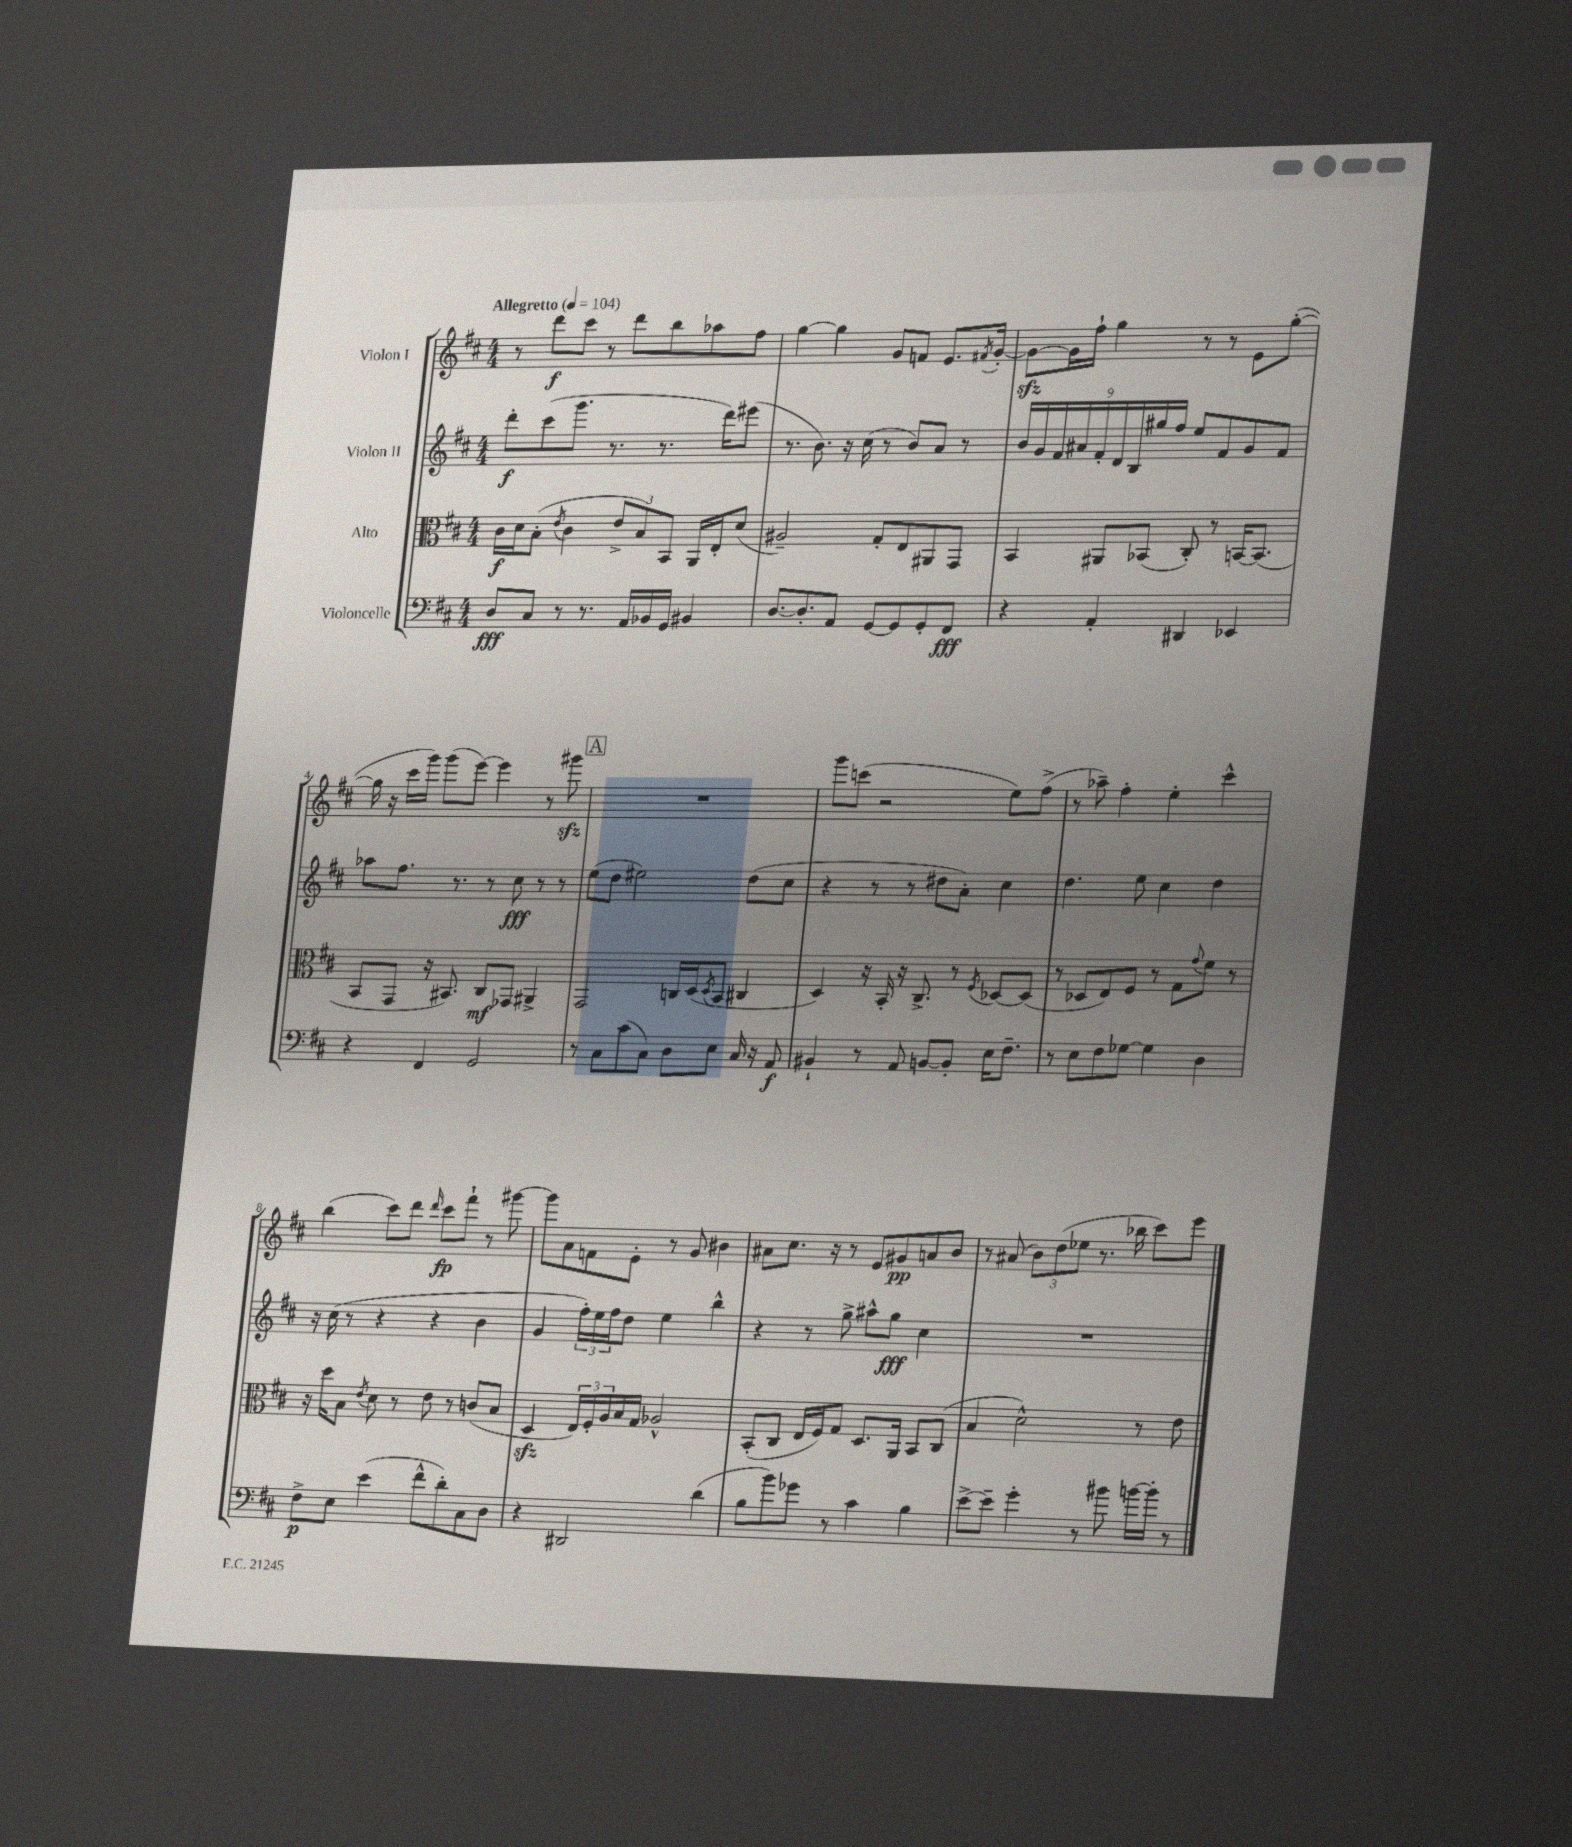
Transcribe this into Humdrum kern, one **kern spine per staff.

**kern	**kern	**kern	**kern
*staff4	*staff3	*staff2	*staff1
*clefF4	*clefC3	*clefG2	*clefG2
*k[f#c#]	*k[f#c#]	*k[f#c#]	*k[f#c#]
*M4/4	*M4/4	*M4/4	*M4/4
*MM104	*MM104	*MM104	*MM104
8D/L	16c#\LL	8ddd'\L	8r
.	16d\J	.	.
8C#/J	(8B'\J	(8ccc#\	8ddd\L
.	8qe/	.	.
8r	4c#\	8.ggg\J	8ccc#\J
8.r	.	.	8r
.	.	8.r	.
.	12e^/L	.	8ddd\L
16AA/LL	.	.	.
.	12B/)	.	.
16BB-/	.	8.r	8bb\
.	12BB/J	.	.
16GG/JJ	.	.	.
4BB#/	16AA/LL	.	8aa-\
.	16E'/J	16ddd\LK)	.
.	(8d/J	(8eee#\J	8ff#\J
=	=	=	=
[8.D/L	2A#~/)	8.r	[4gg\
8.D'/]	.	8.b\)	.
.	.	.	4gg\]
8AA/J	.	16r	.
.	.	(16cc#\	.
[8GG/L	8G'/L	8r	8g/L
8GG/]	8E/	8b/L)	8f/J
8GG'/	8AA#/	8a/J	8.e/L
8FF#/J	8GG/J	8r	.
.	.	.	8qf#/
.	.	.	[16g'/Jk
=	=	=	=
4r	4BB/	18b/LL	8g\_L
.	.	18g/	.
.	.	18f#/	.
.	.	.	16g\]L
.	.	18a#/	.
.	.	.	16ff#`\JJ
.	.	18f#'/	.
4AA'/	8AA#/L	.	4gg\
.	.	18d/	.
.	.	18B/	.
.	(8BB-/J	.	.
.	.	18gg#/	.
.	.	18ff#/JJ	.
4DD#/	8C#'/)	8ee/L	8r
.	8r	8f#/	8r
4EE-/	[16BB/LK	8g/	8e\L
.	(8.BB/]J	.	.
.	.	8f#/J	([8gg'\J
=	=	=	=
4r	8BB/L	8aa-\L	16gg\]
.	.	.	16r
.	8GG/J	8.ff#\J	16ccc#\LL
.	.	.	16ggg\JJ)
4FF#/	16r	.	(8ggg\L
.	8.BB#/)	8.r	.
.	.	.	[8eee\J)
2GG/	8C#/L	8r	4eee\]
.	8GG-/J	8cc#\	.
.	4AA#^/	8r	8r
.	.	8r	8ggg#\
=	=	=	=
8r	2GG/	(8ee\L	1r
8C#\L	.	8dd\J	.
(8c#\	.	2ee#\)	.
8C#\J)	.	.	.
8D\L	16C/LL	.	.
.	(16D/J	.	.
.	8qD/	.	.
8E\J	8BB/J	.	.
16C#/	4C#/	(8dd\L	.
16r	.	.	.
8AA/	.	8cc#\J	.
=	=	=	=
4BB#`/	4D/)	4r	8ggg\L
.	.	.	(8ccc\J
8r	16r	8r	2r
.	16BB'/	.	.
8AA/	16r	8r	.
.	8.C#^/	.	.
[8BB/L	.	8dd#\L	.
8BB'/]J	8r	8a'\J)	.
.	8qF#/	.	.
16E\LK	[8D-/L	4cc#\	8ee\L)
8.F#~\J	.	.	.
.	(8D-/]J	.	(8ff#^\J
=	=	=	=
8r	8r	4.dd\	8r
8E\L	8D-/L	.	8aa-~\)
8F#\	8E/)	.	4ff#'\
[8G-\J	8F#/J	8ee\	.
4G-\]	8r	4cc#\	4ee'\
.	8G\L	.	.
.	8qqg/	.	.
4D\	8f#\J	4dd\	4ccc#^^\
.	8r	.	.
=	=	=	=
8F#^\L	16r	16r	(4bb\
.	16dd\LK	(16cc#\	.
8E\J	8B\J	8r	.
.	8qe/	.	.
(4e\	8d\	4r	8ccc#\L)
.	8r	.	8ddd\J
.	.	.	16qqddd/
8f#^^\L	8e\	4r	8ccc#\L
8d'\)	8r	.	8fff#`\J
8C#\	(8c/L	4b\	8r
8D\J	8B/J	.	[8ggg#\
=	=	=	=
4r	4D/	4g/	8ggg#\]L
.	.	.	8a\
2DD#/	24E/LL)	24ff#'\LL)	8f\
.	24F#'/	24ee\	.
.	24A/	24ff#\J	.
.	16B/	8dd\J	8e'\J
.	16G/JJ	.	.
.	2A-^^/	4ee\	8r
.	.	.	8g/
(4d\	.	4bb^^\	4b#\
=	=	=	=
8B\L	(8BB'/L	4r	8a#\L
8b\)	8C#/J	.	8.cc#\J
8g-\J	16E/LL	8r	.
.	16F#/J)	.	16r
8r	8G/J	8gg^\	8r
4c#\	8.D/L	8aa#^^\L	8e/L
.	.	8gg\J	8g#/
.	16AA/Jk	.	.
4B\	8BB/L	4cc#\	8a/
.	(8C#/J	.	8b/J
=	=	=	=
[8e^\L	4B/	1r	8r
8e~\]J	.	.	(8a#/
4g'\	2d^^\)	.	12b\L)
.	.	.	(12dd\
.	.	.	12ee-\J
8r	.	.	8.r
8b#\	.	.	.
.	.	.	16bb-\
[16b\LL	8r	.	8ccc#\L)
16b'\]JJ	.	.	.
8r	8e\	.	8eee\J
==	==	==	==
*-	*-	*-	*-
